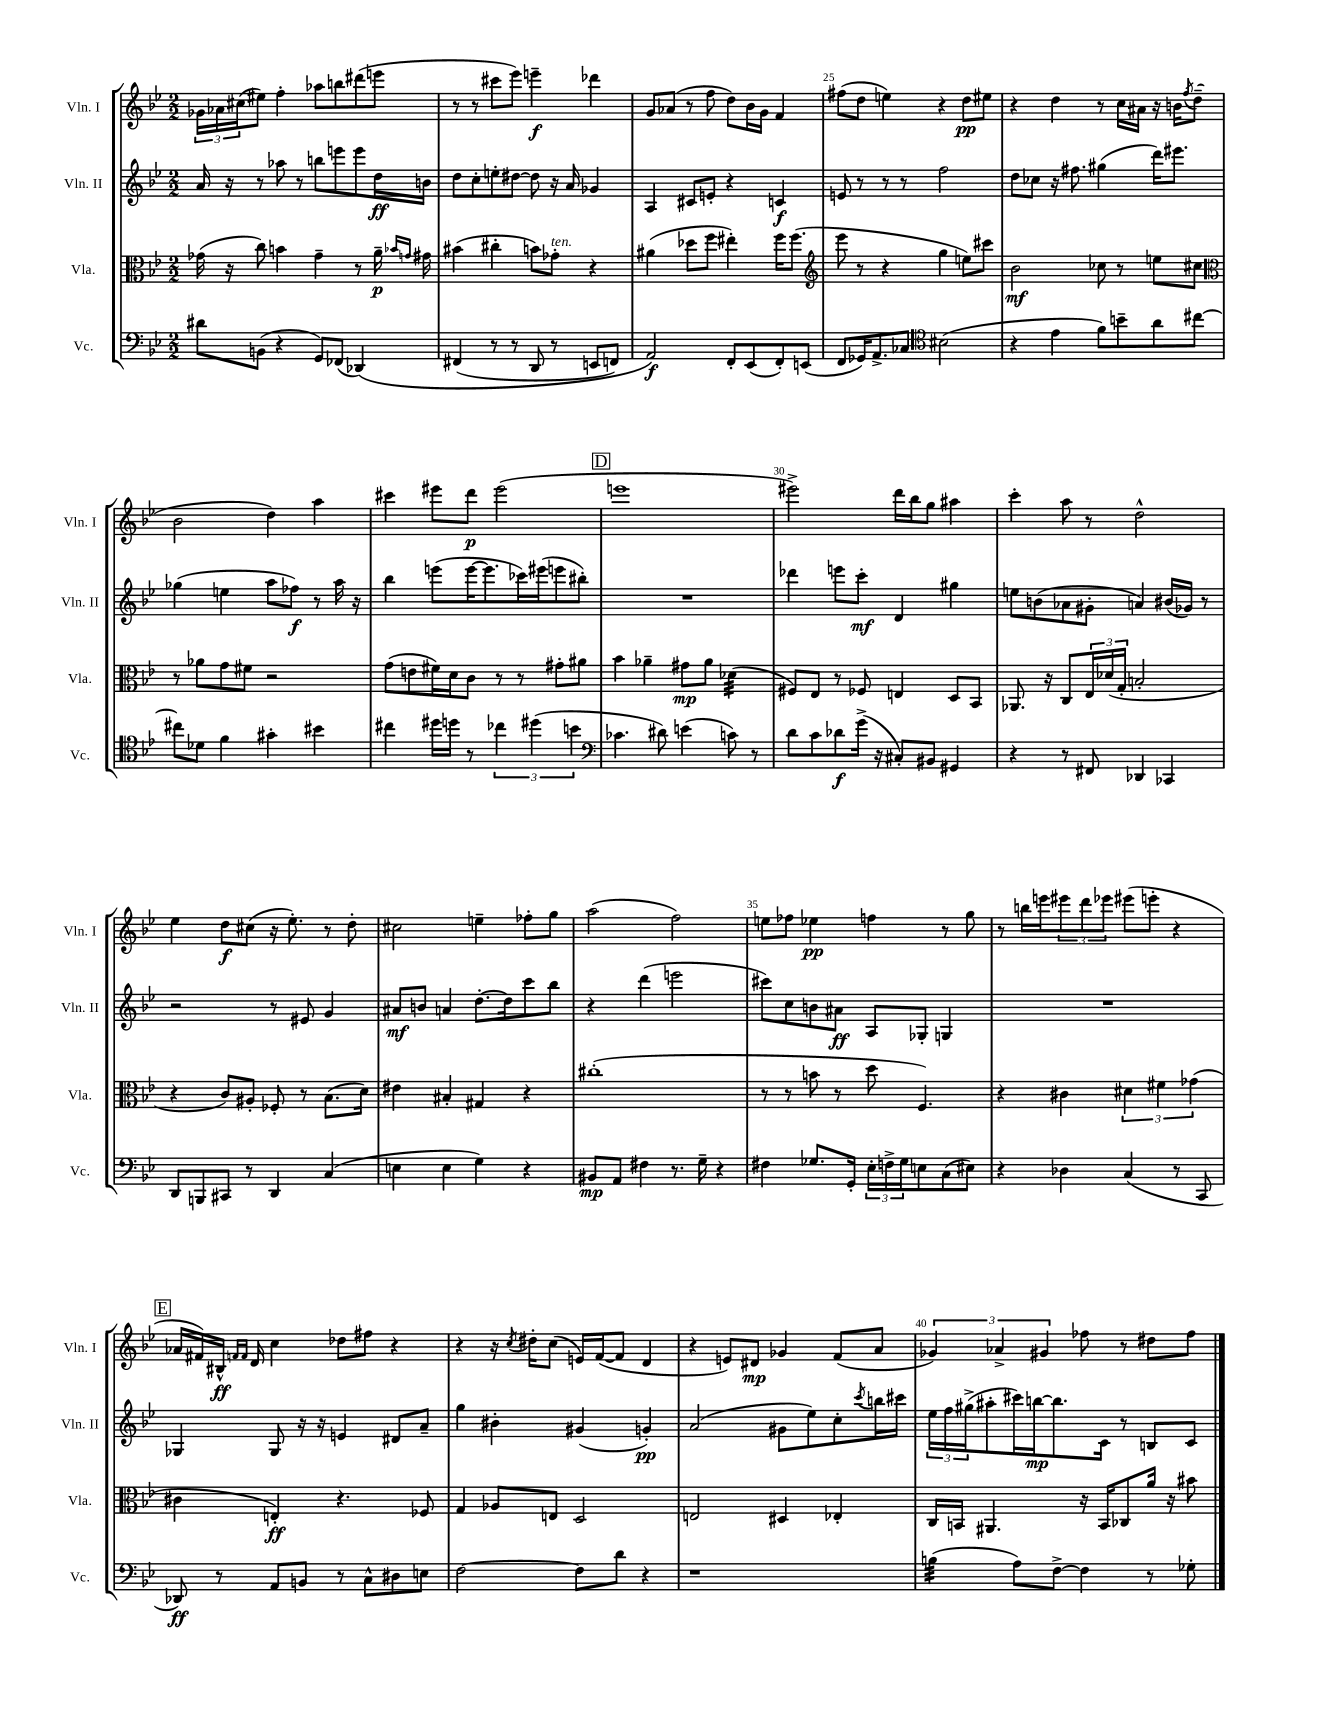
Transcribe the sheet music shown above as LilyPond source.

<<
\new StaffGroup <<
\new Staff = "s0" \with { instrumentName = "Vln. I" shortInstrumentName = "Vln. I" } {
    \clef treble \key bes \major \numericTimeSignature \time 2/2
    \tuplet 3/2 { ges'16 aes'16 cis''16( } eis''8) f''4-. aes''8 b''8 dis'''8( e'''8 |
    r8 r8 cis'''8 ees'''8) e'''4--\f des'''4 |
    g'8 aes'8( r8 f''8 d''8) bes'16 g'16 f'4 |
    fis''8( d''8 e''4) r4 d''8\pp eis''8 |
    r4 d''4 r8 c''16 ais'16 r16 b'16 \acciaccatura { f''8 } d''8--( |
    bes'2 d''4) a''4 |
    cis'''4 eis'''8 d'''8\p eis'''2( |
    \mark \markup { \box "D" } e'''1 |
    eis'''2->) d'''16 bes''16 g''8 ais''4 |
    c'''4-. a''8 r8 d''2-^ |
    ees''4 d''8\f cis''8( r16 ees''8.-.) r8 d''8-. |
    cis''2 e''4-- fes''8-. g''8 |
    a''2( f''2) |
    e''8 fes''8 ees''4\pp f''4 r8 g''8 |
    r8 b''16 e'''16 \tuplet 3/2 { eis'''8 d'''8 ees'''8 } eis'''8( e'''8-. r4 |
    \mark \markup { \box "E" } aes'16 fis'16) bis16-^\ff \grace { f'16 f'16 } d'16 c''4 des''8 fis''8 r4 |
    r4 r16 \acciaccatura { c''8 } dis''16-. c''8( e'16) f'16~( f'8 d'4 |
    r4 e'8) dis'8\mp ges'4 f'8( a'8 |
    \tuplet 3/2 { ges'4) aes'4-> gis'4 } fes''8 r8 dis''8 fes''8 \bar "|." |
}
\new Staff = "s1" \with { instrumentName = "Vln. II" shortInstrumentName = "Vln. II" } {
    \clef treble \key bes \major \numericTimeSignature \time 2/2
    a'16 r16 r8 aes''8 r8 b''8 e'''8 e'''8 d''16\ff b'16 |
    d''8 c''8-. e''8-. dis''8~ dis''8 r16 a'16 ges'4 |
    a4 cis'8 e'8-. r4 c'4\f |
    e'8 r8 r8 r8 f''2 |
    d''8 ces''8 r16 fis''8. gis''4( d'''16) eis'''8. |
    ges''4( e''4 a''8 fes''8\f) r8 a''16 r16 |
    bes''4 e'''8( e'''16~ e'''8. ces'''16) eis'''16( e'''8 bis''8-.) |
    \mark \markup { \box "D" } R1 |
    des'''4 e'''8 c'''8-.\mf d'4 gis''4 |
    e''8 b'8( aes'8 gis'8-. a'4) bis'16( ges'16) r8 |
    r2 r8 eis'8 g'4 |
    ais'8\mf b'8 a'4 d''8.~-. d''16 c'''8 bes''8 |
    r4 d'''4( e'''2 |
    cis'''8) c''8 b'8 ais'8\ff a8 ges8-. g4 |
    R1 |
    \mark \markup { \box "E" } ges4 ges8 r16 r16 e'4 dis'8 a'8-- |
    g''4 bis'4-. gis'4( g'4-.\pp) |
    a'2( gis'8 ees''8) c''8-. \acciaccatura { c'''8 } b''16 cis'''16 |
    \tuplet 3/2 { ees''16 f''16 gis''16->( } ais''8-. cis'''16) b''16~\mp b''8. c'16 r8 b8 c'8 \bar "|." |
}
\new Staff = "s2" \with { instrumentName = "Vla." shortInstrumentName = "Vla." } {
    \clef alto \key bes \major \numericTimeSignature \time 2/2
    ges'16( r16 c''8) b'4 ges'4-- r8 a'16--\p \grace { bes'16 g'16 } gis'16 |
    bis'4( cis''4-. b'8) ges'8-.^\markup { \italic "ten." } r4 |
    ais'4( des''8 f''8 eis''4-.) f''16 f''8.( |
    \clef treble ees'''8 r8 r4 g''4 e''8) cis'''8 |
    bes'2\mf ces''8 r8 e''8 cis''8 |
    \clef alto r8 aes'8 g'8 fis'8 r2 |
    g'8( e'8 fis'16) d'16 c'8 r8 r8 gis'8-. ais'8 |
    \mark \markup { \box "D" } bes'4 aes'4-- gis'8\mp aes'8 des'4:32( |
    fis8) ees8 r8 fes8 e4 d8 bes,8 |
    aes,8. r16 c8 \tuplet 3/2 { ees16 des'16( g16-. } b2-. |
    r4 c'8) ais8-. fes8-. r8 bes8.( d'16) |
    eis'4 bis4-. gis4 r4 |
    cis''1-.( |
    r8 r8 b'8 r8 d''8 f4.) |
    r4 cis'4 \tuplet 3/2 { dis'4 fis'4 ges'4( } |
    \mark \markup { \box "E" } cis'4 e4-.\ff) r4. fes8 |
    g4 aes8 e8 d2 |
    e2 dis4 ees4-. |
    c16 b,16 ais,4. r16 b,16 ces8 a'16 r16 bis'8 \bar "|." |
}
\new Staff = "s3" \with { instrumentName = "Vc." shortInstrumentName = "Vc." } {
    \clef bass \key bes \major \numericTimeSignature \time 2/2
    dis'8 b,8( r4 g,8) fes,8( des,4)\( |
    fis,4( r8 r8 d,8 r8 e,8 f,8) |
    a,2\f\) f,8-. ees,8( f,8-.) e,8( |
    f,8 ges,16) a,8.-> ces8 \clef tenor bis2( |
    r4 ees'4 f'8) b'8-- a'8 cis''8~ |
    cis''8 des'8 f'4 gis'4-. bis'4 |
    cis''4 dis''16 d''16 r8 \tuplet 3/2 { ces''4 dis''4( b'4 } |
    \mark \markup { \box "D" } \clef bass ces'4. dis'8) e'4( c'8) r8 |
    d'8 c'8 des'8\f g'16->( r16 cis8-.) bis,8 gis,4 |
    r4 r8 fis,8 des,4 ces,4 |
    d,8 b,,8 cis,8 r8 d,4 c4( |
    e4 e4 g4) r4 |
    bis,8\mp a,8 fis4 r8. g16-- r4 |
    fis4 ges8. g,16-. \tuplet 3/2 { ees16-. f16-> ges16 } e8 c8( eis8) |
    r4 des4 c4( r8 c,8 |
    \mark \markup { \box "E" } des,8\ff) r8 a,8 b,8 r8 c8-^ dis8 e8 |
    f2~ f8 d'8 r4 |
    r1 |
    b4:32( a8) f8~-> f4 r8 ges8-. \bar "|." |
}
>>
>>
\layout { \context { \Score currentBarNumber = #22 \override BarNumber.break-visibility = ##(#f #t #t) barNumberVisibility = #(every-nth-bar-number-visible 5) } }
